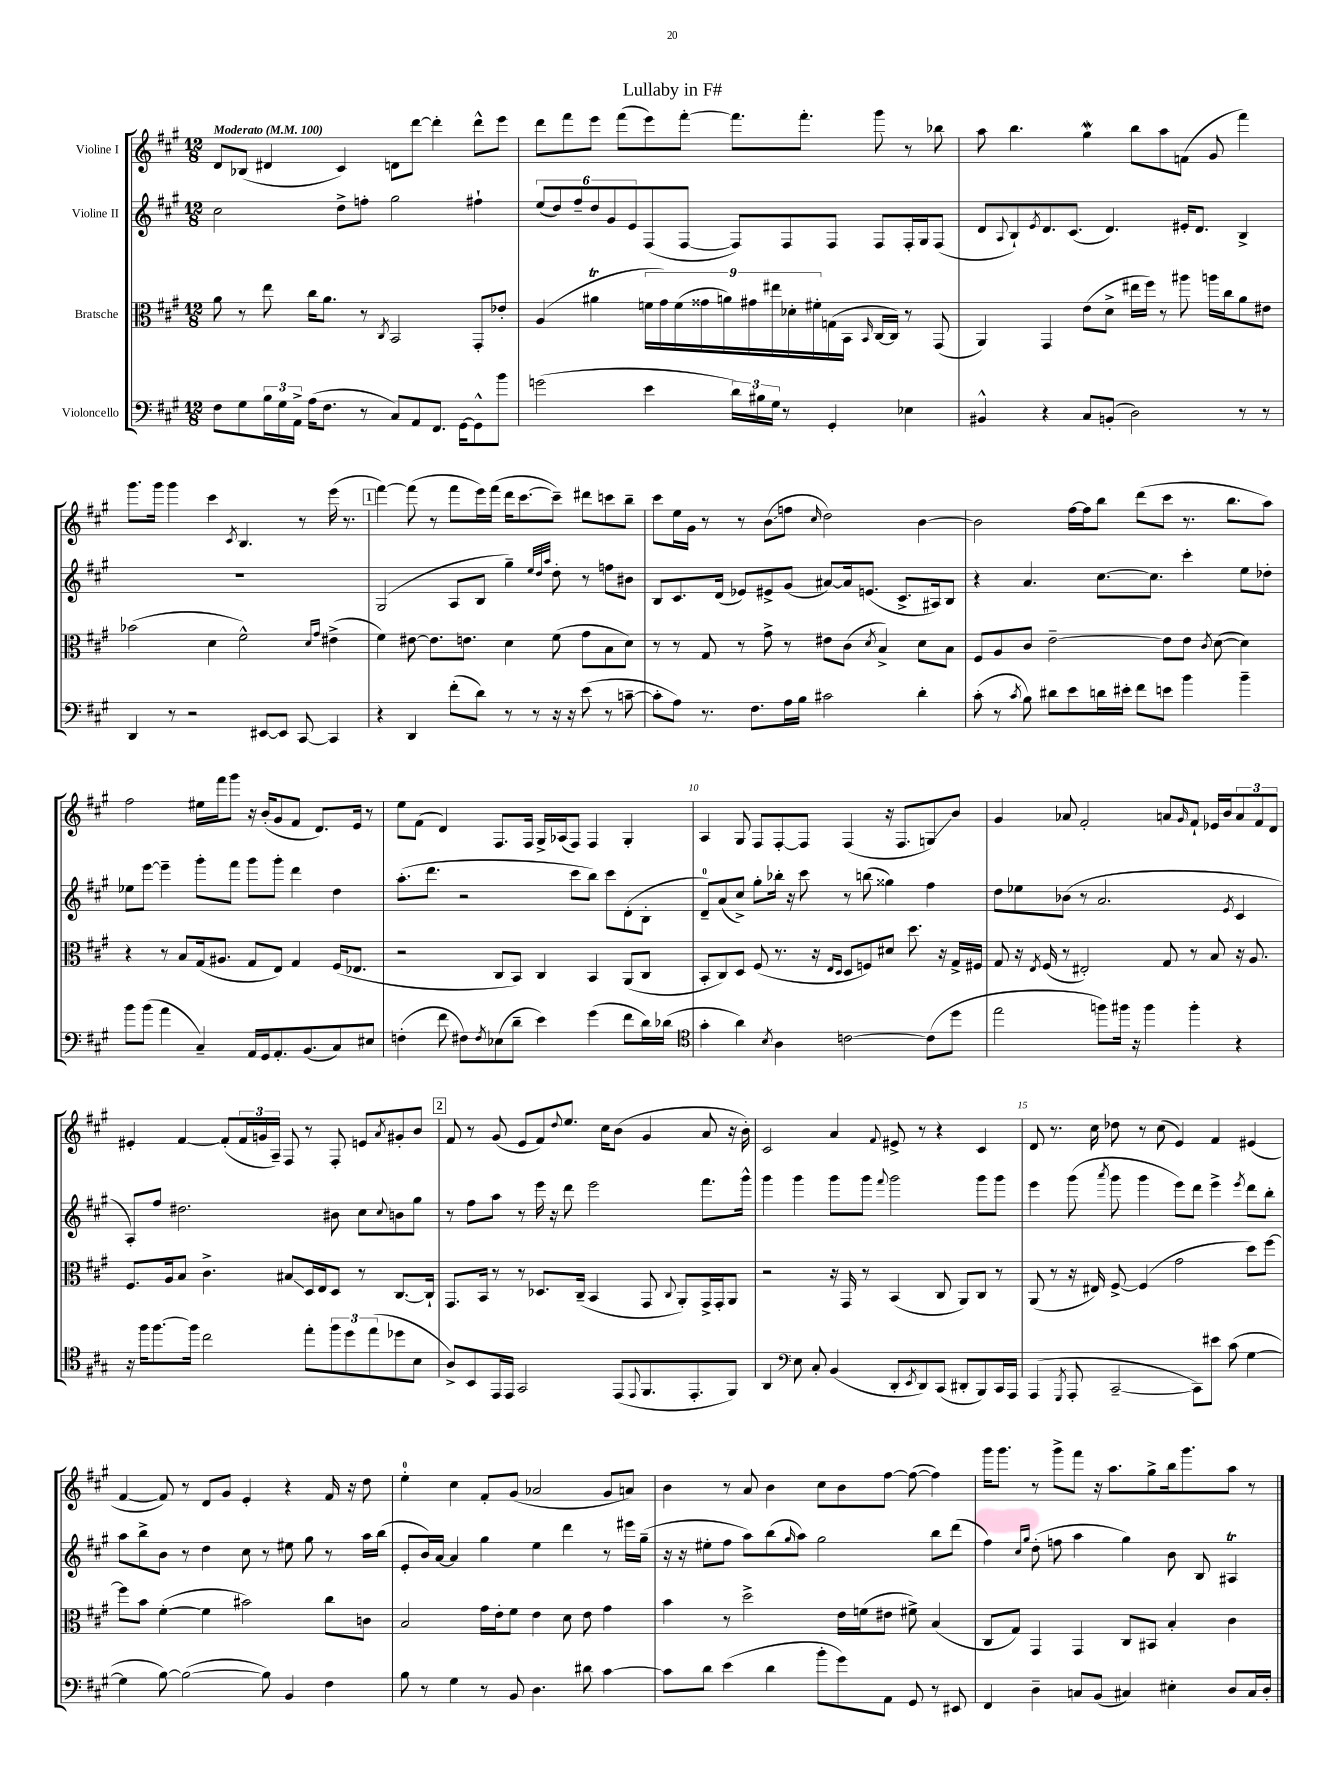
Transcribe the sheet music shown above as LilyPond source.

\header { title = "Lullaby in F#" }
<<
\new StaffGroup <<
\new Staff = "s0" \with { instrumentName = "Violine I" } {
    \clef treble \key a \major \numericTimeSignature \time 12/8 \tempo "Moderato" 4 = 100
    d'8 bes8( dis'4 cis'4) d'8 d'''8~ d'''4-. d'''8-^ e'''8 |
    d'''8 fis'''8 e'''8 fis'''8( e'''8) fis'''8~-. fis'''8. fis'''8.-. gis'''8 r8 bes''8 |
    a''8 b''4. gis''4\mordent b''8 a''8 f'8( gis'8 fis'''4) |
    gis'''8. gis'''16 gis'''4 cis'''4 \acciaccatura { cis'8 } b4. r8 e'''16( r8. |
    \mark \markup { \box "1" } fis'''4~) fis'''8( r8 fis'''8 e'''16) fis'''16( d'''16 cis'''8.~ cis'''8--) dis'''8 c'''8 b''8-- |
    cis'''8 e''16 gis'16 r8 r8 b'8\glissando( f''8 \grace { cis''16 } d''2) b'4~ |
    b'2 fis''16~ fis''16 b''8 d'''8( cis'''8 r8. b''8. a''8) |
    fis''2 eis''16 fis'''16 gis'''8 r16 b'16-.( gis'8 fis'8 d'8.) e'16 r8 |
    e''8 fis'8( d'4) fis8. fis16 gis16-> aes16( fis8) fis4 gis4-. |
    a4 gis8 fis8 fis8~-. fis8 fis4( r16 fis8. g8\glissando) b'8 |
    gis'4 aes'8 fis'2-. a'8 \grace { gis'16 } fis'8-! ees'16 b'16 \tuplet 3/2 { a'8 fis'8 d'8 } |
    eis'4-. fis'4~ fis'8-.( \tuplet 3/2 { fis'16 g'16 a16--) } fis8 r8 fis8-. e'8 \acciaccatura { a'8 } gis'8-. b'8 |
    \mark \markup { \box "2" } fis'8 r8 gis'8( e'8 fis'8) \appoggiatura { d''8 } e''8. cis''16 b'8( gis'4 a'8 r16 b'16-.) |
    cis'2 a'4 \appoggiatura { fis'8 } eis'8-> r8 r4 cis'4 |
    d'8 r8. cis''16 des''8 r8 cis''8( e'4) fis'4 eis'4( |
    fis'4~ fis'8) r8 d'8 gis'8 e'4-. r4 fis'16 r16 d''8 |
    e''4-0-. cis''4 fis'8-. gis'8( aes'2 gis'8 a'8) |
    b'4 r8 a'8 b'4 cis''8 b'8 fis''8~ fis''8~( fis''4) |
    gis'''16 gis'''8. r8 gis'''8-> fis'''8 r16 a''8. gis''8-> b''16 gis'''8. a''8 r8 \bar "|." |
}
\new Staff = "s1" \with { instrumentName = "Violine II" } {
    \clef treble \key a \major \numericTimeSignature \time 12/8
    cis''2 d''8-> f''8-. gis''2 fis''4-! |
    \tuplet 6/4 { e''8( d''8) fis''8-- d''8 gis'8 e'8 } fis8( fis8~ fis8) fis8 fis8 fis8 fis16-. gis16 fis8( |
    d'8 \appoggiatura { a8 } b8-!) \acciaccatura { e'8 } d'8. cis'8.( d'4.) eis'16-. d'8. b4-> |
    R1. |
    \mark \markup { \box "1" } gis2( a8 b8 gis''4--) \grace { e''32 d''32 a''32 } d''8-. r8 f''8 bis'8 |
    b8 cis'8. d'16( ees'8) eis'8-> gis'8( ais'8~) ais'16 e'8.( cis'8.-> ais16) b8 |
    r4 a'4. cis''8.~ cis''8. cis'''4-. e''8 des''8-. |
    ees''8 e'''8~ e'''4-- gis'''8-. fis'''8 gis'''8 gis'''8-. d'''4 d''4 |
    a''8.-.( d'''8. r2 cis'''8 b''8) cis'''8 d'8-.( b8-. |
    d'8-0--) a'8( cis''8->) gis''8-. bes''16-. r16 cis'''8 r8 b''8( gisis''4) fis''4 |
    d''8 ees''8 bes'8( r8 a'2. \acciaccatura { e'8 } cis'4 |
    a8-.) fis''8 dis''2. bis'8 cis''8 \appoggiatura { cis''8 } b'8 gis''8 |
    \mark \markup { \box "2" } r8 fis''8 a''8 r8 e'''16 r16 d'''8 e'''2 fis'''8. gis'''16-^ |
    gis'''4 gis'''4 gis'''8 gis'''8 \appoggiatura { fis'''8 } gis'''2 gis'''8 gis'''8 |
    e'''4 gis'''8( \acciaccatura { a'''8 } gis'''8 gis'''4 e'''8) d'''8 e'''4-> \acciaccatura { e'''8 } d'''8 b''8-. |
    a''8 b''8-> b'8 r8 d''4 cis''8 r8 eis''8 gis''8 r8 a''16 b''16( |
    e'8-. b'16) a'16~ a'4 gis''4 e''4 d'''4 r8 eis'''16 gis''16--( |
    r16 r16 eis''8-. fis''8 a''8) b''8( \grace { gis''16 } a''8) gis''2 b''8 d'''8( |
    fis''4) \grace { cis''16 gis''16 } d''8-.( f''8 a''4 gis''4) b'8 b8 ais4\trill \bar "|." |
}
\new Staff = "s2" \with { instrumentName = "Bratsche" } {
    \clef alto \key a \major \numericTimeSignature \time 12/8
    a'8 r8 e''8 cis''16 a'8. r8 \acciaccatura { cis8 } b,2 gis,8-. ees'8-. |
    a4( ais'4\trill \tuplet 9/8 { f'16 gis'16) f'16( gisis'16 a'16) gis'16 eis''16 des'16-. fis'16-. } g16( b,16 \grace { b,16 } cis16~ cis16) r8 gis,8( |
    a,4) gis,4 e'8( d'8-> eis''16 fis''16) r8 ais''8 a''16 cis''16 a'8 eis'8 |
    bes'2( d'4 fis'2-^) \grace { d'16 gis'16 } eis'4->( |
    \mark \markup { \box "1" } fis'4) eis'8~ eis'8. e'8. d'4 fis'8( gis'8 b8 d'8) |
    r8 r8 gis8 r8 gis'8-> r8 eis'8 cis'8( \acciaccatura { d'8 } b4->) d'8 b8 |
    fis8 a8 cis'8 e'2~-- e'8 e'8 \acciaccatura { cis'8 } d'8~( d'4) |
    r4 r8 b8 gis16( ais8. gis8 e8) gis4 fis16( ees8. |
    r2 cis8 b,8) cis4 b,4 a,8( cis8 |
    b,8-. cis8) d8 fis8( r8. r16 \grace { e16 d16 } d8 f8) dis'8 d''8. r16 gis16-> fis16 |
    gis8 r16 \acciaccatura { e8 } fis16( r8 eis2-.) gis8 r8 b8 r16 a8. |
    fis8. a16 b8 cis'4.-> bis8\glissando d16 e16 d8 r8 cis8.~ cis16-! |
    \mark \markup { \box "2" } gis,8. b,16 r8 r8 des8. cis16--( b,4 gis,8 \appoggiatura { cis8 } a,8-.) gis,16-> gis,16-. a,8 |
    r2 r16 gis,16 r8 b,4( cis8 a,8) cis8 r8 |
    a,8( r8 r16 eis16) fis8~-> fis4( gis'2 d''8) fis''8~ |
    fis''8 b'8 fis'4~-.( fis'4 bis'2) cis''8 c'8 |
    b2 gis'16 e'16-. fis'8 e'4 d'8 e'8 gis'4 |
    b'4 r8 d''2-> e'16 f'16( eis'8 fis'8->) b4( |
    cis8 gis8) gis,4 gis,4 cis8 bis,8 b4-. cis'4 \bar "|." |
}
\new Staff = "s3" \with { instrumentName = "Violoncello" } {
    \clef bass \key a \major \numericTimeSignature \time 12/8
    fis8 gis8 \tuplet 3/2 { b16 gis16 a,16-> } a16( fis8. r8 cis8) a,8 fis,8. gis,16~ gis,8-^ b'8 |
    g'2( e'4 \tuplet 3/2 { d'16) bis16 gis16 } r8 gis,4-. ees4 |
    bis,4-^ r4 cis8 b,8-.( d2) r8 r8 |
    d,4 r8 r2 eis,8~ eis,8 cis,8~ cis,4 |
    \mark \markup { \box "1" } r4 d,4 fis'8-.( d'8) r8 r8 r16 r16 e'8( r8 c'8~-- |
    c'8-. a8) r8. fis8. a16 b16 cis'2 d'4-. |
    cis'8-.( r8 \acciaccatura { cis'8 } b8) dis'8 e'8 d'16 eis'16-. fis'8 e'8 b'4 b'4-- |
    b'8 b'8( a'4 cis4--) a,16 gis,16 a,8.-. b,8.( cis8) eis8 |
    f4-.( fis'8 fis8) \acciaccatura { fis8 } ees8( d'8-- e'4) gis'4( fis'8 d'16) des'16( |
    \clef tenor gis'4-. a'4) \acciaccatura { b8 } a4 c'2~ c'8( d''8 |
    e''2 f''8) fis''16 r16 fis''4 fis''4-. r4 |
    r16 fis''16 fis''8.~ fis''16 cis''2 e''8-. \tuplet 3/2 { fis''8 d''8 e''8( } des''8 b8 |
    \mark \markup { \box "2" } a8->) b,8 e,16 e,16 gis,2 e,8( \appoggiatura { e,8 } fis,8. e,8.-. fis,8) |
    a,4 \clef bass e8 cis8-. b,4( d,8-. \acciaccatura { e,8 } d,8) cis,8( dis,8-. b,,8) cis,16 a,,16 |
    a,,4( \acciaccatura { gis,,8 } a,,8-. cis,2~-- cis,8) eis'8 cis'8( gis4~ |
    gis4 b8~) b2~( b8) b,4 fis4 |
    b8 r8 gis4 r8 b,8 d4. dis'8 cis'4~ |
    cis'8 d'8 e'4( d'4 b'8-. gis'8) a,8 gis,8 r8 eis,8 |
    fis,4 d4-- c8 b,8( cis4) eis4-. d8 cis16 d16-. \bar "|." |
}
>>
>>
\layout { \context { \Score \override BarNumber.break-visibility = ##(#f #t #t) barNumberVisibility = #(every-nth-bar-number-visible 5) } }
